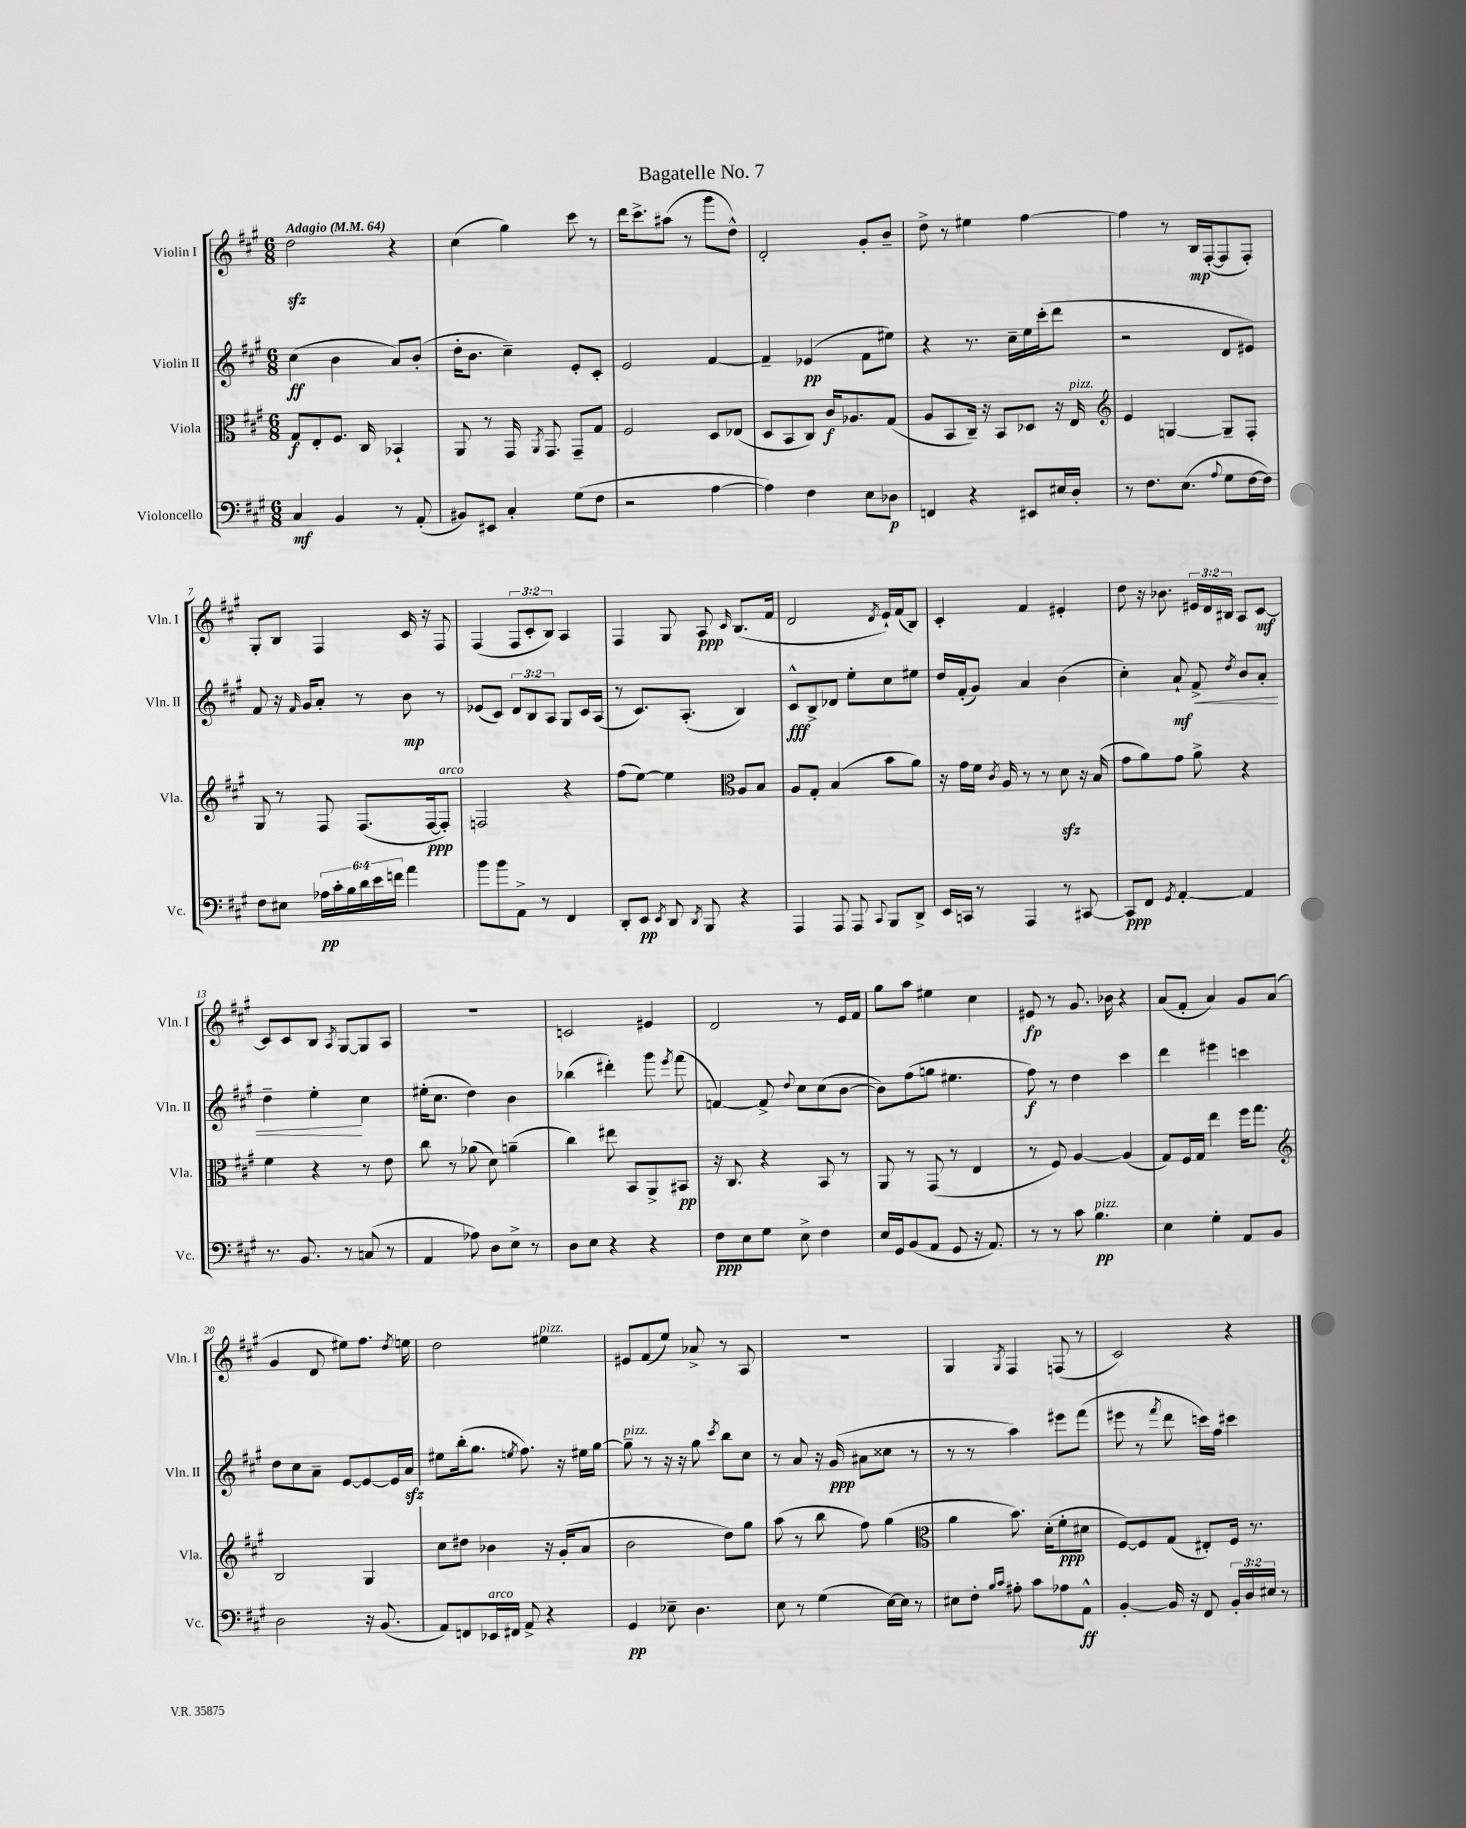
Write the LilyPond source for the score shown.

\header { title = "Bagatelle No. 7" }
<<
\new StaffGroup <<
\new Staff = "s0" \with { instrumentName = "Violin I" shortInstrumentName = "Vln. I" } {
    \clef treble \key a \major \numericTimeSignature \time 6/8 \override Staff.TupletNumber.text = #tuplet-number::calc-fraction-text \tempo "Adagio" 4 = 64
    \autoBeamOff d''2\sfz r4 |
    cis''4( gis''4) cis'''8 r8 |
    d'''16[ cis'''8.-> ais''8]( r8 gis'''8[ d''8]-^) |
    d'2-. gis'8[-. b'8]-- |
    d''8-> r8 eis''4 fis''4~ |
    fis''4 r8 b16[\mp fis16~-.( fis8 fis8]-.) |
    gis8[-. b8] fis4 cis'16 r16 fis8 |
    fis4( \tuplet 3/2 { fis8[ cis'8-. b8]) } a4 |
    fis4 gis8 a8\ppp \grace { cis'16 } b8.[( fis'16] |
    d'2 \acciaccatura { d'8 } e'16[-!) fis'16( b8]) |
    cis'4-. fis'4 eis'4-. |
    d''8 r16 bes'8. \tuplet 3/2 { eis'16[ d'16 bis16] } a8[ cis'8]~\mf |
    cis'8[ cis'8 b8] \acciaccatura { a8 } gis8[~ gis8 a8] |
    R2. |
    c'2 eis'4 |
    d'2 r8 e'16[ fis'16] |
    gis''8[ a''8] eis''4 cis''4 |
    eis'8\fp r8 gis'8. bes'16 r4 |
    a'8[( fis'8]-. a'4) gis'8[ a'8]( |
    gis'4 d'8 eis''8[) fis''8.] \acciaccatura { d''8 } e''16 |
    d''2 eis''4^\markup { \italic "pizz." } |
    eis'8[ fis'8( e''8]) aes'8-> r8 a8 |
    R2. |
    gis4 \acciaccatura { gis8 } fis4 f8( r8 |
    cis'2) r4 \bar "|." |
}
\new Staff = "s1" \with { instrumentName = "Violin II" shortInstrumentName = "Vln. II" } {
    \clef treble \key a \major \numericTimeSignature \time 6/8 \override Staff.TupletNumber.text = #tuplet-number::calc-fraction-text
    \autoBeamOff cis''4\ff( b'4 a'8[) b'8]-.( |
    d''16[-. b'8.] cis''4--) e'8[-. cis'8]-. |
    e'2 fis'4~ |
    fis'4-- ees'4\pp( fis'8[ eis''8]) |
    r4 r8. cis''16[-- e''16 cis'''16-.( d'''8] |
    r2 d'8[ eis'8]) |
    fis'8 r16 \grace { fis'16 } gis'16[ a'8]-. r8 b'8\mp r8 |
    ees'8[( cis'8]) \tuplet 3/2 { d'8[ b8 a8] } gis8[ cis'16 a16]( |
    r8 cis'8.[) a8.]-.( b4) |
    cis'8[-^\fff b8-> des'8] e''8[-. cis''8 eis''8] |
    d''16[ fis'16-.( gis'8]) a'4 b'4( |
    cis''4-.) a'8-!\mf\< fis'8-> \acciaccatura { d''8 } b'8[ a'8]-. |
    d''4-- e''4-.\! cis''4 |
    eis''16[-.( cis''8.] d''4) b'4 |
    bes''4( dis'''4-.) gis'''8 \acciaccatura { e'''8 } fis'''8( |
    f'4~) f'8-> \appoggiatura { d''8 } cis''8[ cis''8( b'8]~ |
    b'8[) fis''8( g''8] eis''4. |
    fis''8\f) r8 d''4 cis'''4 |
    d'''4 eis'''4 c'''4 |
    d''8[ cis''8 a'8]-- e'8[~ e'8~ e'16 a'16]\sfz |
    eis''8[ b''16-.( gis''8.] \acciaccatura { e''8 } fis''8.) r16 eis''16[ gis''16]~ |
    gis''8--^\markup { \italic "pizz." } r8 r16 r16 gis''8 \acciaccatura { cis'''8 } b''8[ cis''8] |
    r8 a'8 r16 gis'16\ppp( ais'8[ cisis''8] r8 |
    r8 r8 a''4) eis'''8[ fis'''8]( |
    eis'''8 r8 \acciaccatura { fis'''8 } d'''8 c'''16[) fis''16] cis'''4 \bar "|." |
}
\new Staff = "s2" \with { instrumentName = "Viola" shortInstrumentName = "Vla." } {
    \clef alto \key a \major \numericTimeSignature \time 6/8
    \autoBeamOff gis8[\f e8-. fis8.] cis16 bes,4-! |
    a,8 r8 gis,16 \acciaccatura { a,8 } gis,8. gis,8[-- gis8] |
    fis2 d8[ ees8]( |
    d8[ b,8 cis8]) cis'16[\f aes8. gis8]( |
    a8[ b,8 cis16]--) r16 b,8[ des8] r16 e16^\markup { \italic "pizz." } |
    \clef treble e'4 g4~ g8[-- fis8]-. |
    gis8 r8 fis8 fis8.[( fis16~\ppp fis8]-.^\markup { \italic "arco" }) |
    f2 r4 |
    fis''8[( e''8]~) e''4 \clef alto a8[ b8] |
    a8[ gis8]-. b4( b'8[ a'8]) |
    r16 gis'16[ fis'16] \acciaccatura { cis'8 } a16 r8 r8 d'8\sfz r16 b16( |
    gis'8[ a'8) gis'8] a'8-> r4 |
    fis'4 r4 r8 e'8 |
    cis''8 r8 aes'8( d'8) a'4--( |
    cis''4) eis''8 b,8[ a,8-> bis,8]\pp |
    r16 cis8. r4 b,8 r8 |
    a,8 r8 gis,8( r8 e4 |
    r8 fis8) a4~ a4( |
    gis8[) fis16 gis16] e''4 fis''16[ gis''8.] |
    \clef treble b2 gis4 |
    cis''8[ dis''8] bes'4 r16 gis'16[-.( a'8] |
    b'2 d''8[) gis''8] |
    a''8( r8 b''8 fis''8) gis''4( |
    \clef alto a'4 b'8.) d'16[-.( fis'8-.\ppp dis'8] |
    fis8[~) fis8 gis8]( eis8[-.) fis16] r8. \bar "|." |
}
\new Staff = "s3" \with { instrumentName = "Violoncello" shortInstrumentName = "Vc." } {
    \clef bass \key a \major \numericTimeSignature \time 6/8 \override Staff.TupletNumber.text = #tuplet-number::calc-fraction-text
    \autoBeamOff cis4\mf b,4 r8 a,8-.( |
    bis,8[) eis,8] cis4-. gis8[( fis8] |
    r2 a4~ |
    a4) fis4 e8[ des8]\p |
    f,4 r4 eis,8[ eis16 d16]-. |
    r8 fis8.[ e8.]( \appoggiatura { a8 } gis8[ fis16~ fis16]) |
    fis8[ eis8] \tuplet 6/4 { aes16[\pp cis'16-. b16 d'16 e'16 f'16] } a'4 |
    b'8[ b'8 a,8]-> r8 fis,4 |
    d,8[-. e,8]\pp \acciaccatura { e,8 } d,8 \acciaccatura { d,8 } b,,8 r4 |
    a,,4 a,,8 a,,8 \appoggiatura { cis,8 } b,,8[ d,8]-> |
    e,16[ c,16] r8 a,,4 r8 cis,8~ |
    cis,8[\ppp fis,8] \acciaccatura { gis,8 } a,4~-. a,4 |
    r8. b,8. r8 c8( r8 |
    a,4 aes8) d8[ e8]-> r8 |
    d8[ e8] r4 r4 |
    fis8[\ppp e8 gis8] e8-> fis4 |
    e16[ gis,16 b,8( a,8] gis,8 r16 a,8.) |
    r8 r8 cis'8 b4.\pp^\markup { \italic "pizz." } |
    e4 gis4-. a,8[ b,8] |
    d2 r16 b,8.( |
    a,8[) f,8 ees,16^\markup { \italic "arco" } fis,16] a,8-> r4 |
    gis,4\pp ees8-- d4. |
    e8 r8 gis4( e16[~) e16] r8 |
    eis8[ fis8]-. \grace { b16[ cis'16] } ais8-. cis'8[ aes8 a,8]-^\ff |
    b,4~-. b,16 r16 fis,8 \tuplet 3/2 { b,16[-. d16 eis16] } r8 \bar "|." |
}
>>
>>
